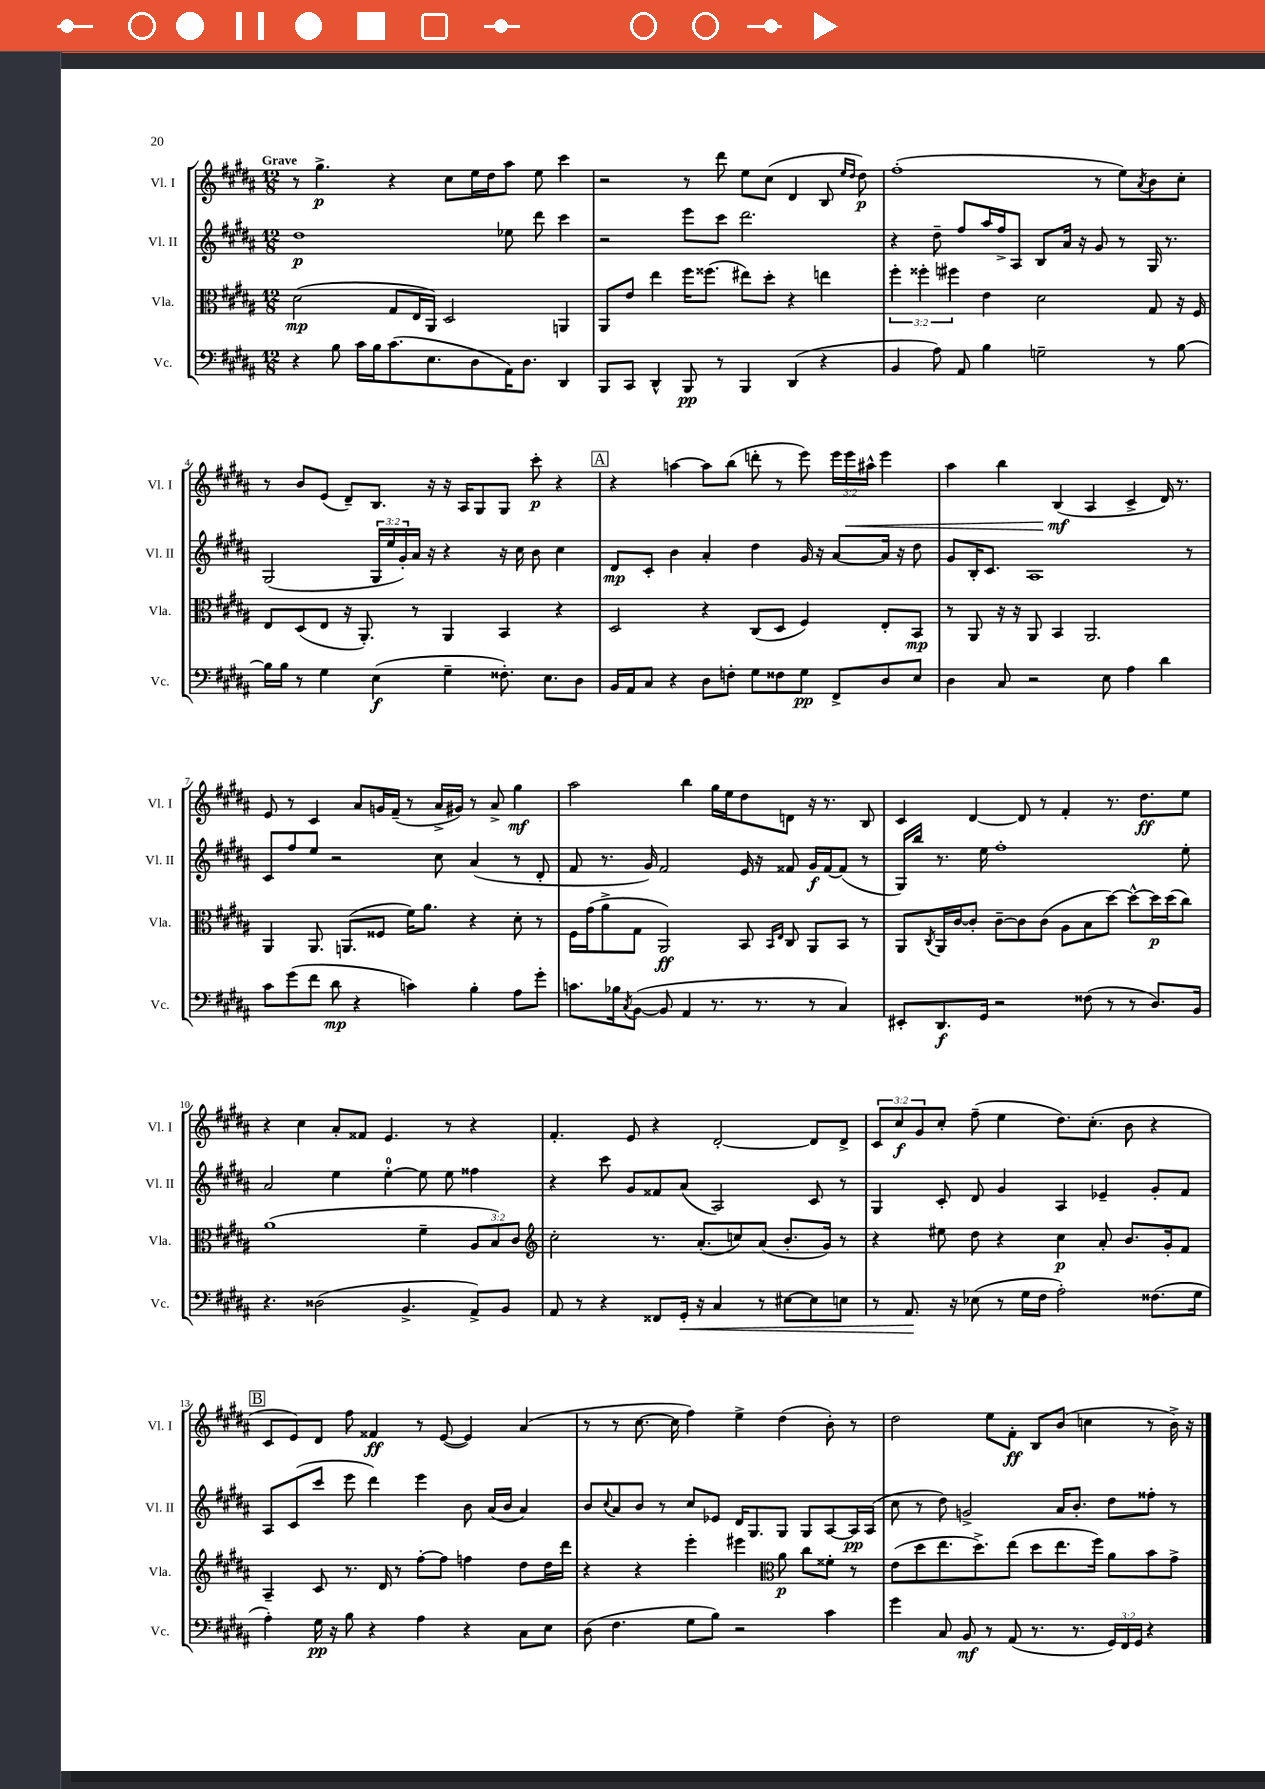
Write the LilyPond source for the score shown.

<<
\new StaffGroup <<
\new Staff = "s0" \with { instrumentName = "Vl. I" shortInstrumentName = "Vl. I" } {
    \clef treble \key b \major \numericTimeSignature \time 12/8 \override Staff.TupletNumber.text = #tuplet-number::calc-fraction-text \tempo "Grave"
    r8 gis''4.->\p r4 cis''8 e''16 dis''16 ais''8 e''8 cis'''4 |
    r2 r8 dis'''8 e''8 cis''8( dis'4 b8 \grace { e''16 dis''16 } dis''8\p) |
    fis''1-.( r8 e''8) \acciaccatura { ais'8 } b'8 cis''8-. |
    r8 b'8 e'8( dis'8--) b8. r16 r16 ais16 gis8 gis8 cis'''8-.\p r4 |
    \mark \markup { \box "A" } r4 a''4~ a''8 b''8( d'''8-. r8 e'''8) \tuplet 3/2 { e'''16 e'''16\< ais''16-^ } e'''4 |
    ais''4 b''4 b4\mf\!( ais4 cis'4-> dis'16) r8. |
    e'8 r8 cis'4 ais'8 g'16 fis'16--( r8 ais'16-> gis'16) r8 ais'8-> gis''4\mf |
    ais''2 b''4 gis''16 e''16 dis''8 d'8 r16 r8. b8 |
    cis'4 dis'4~ dis'8 r8 fis'4-. r8. dis''8.\ff e''8 |
    r4 cis''4 ais'8-. fisis'8 e'4. r8 r4 |
    fis'4.-. e'8 r4 dis'2~-. dis'8 dis'8-> |
    \tuplet 3/2 { cis'8 cis''8\f gis'8 } cis''8-. fis''8--( e''4 dis''8.) cis''8.-.( b'8 r4 |
    \mark \markup { \box "B" } cis'8 e'8) dis'8 fis''8 fisis'4\ff r8 e'8~( e'4) ais'4( |
    r8 r8 cis''8.~ cis''16 fis''4) e''4-> dis''4( b'8-.) r8 |
    dis''2 e''8 fis'8-.\ff b8 b'8( c''4 r8 b'16->) r16 \bar "|." |
}
\new Staff = "s1" \with { instrumentName = "Vl. II" shortInstrumentName = "Vl. II" } {
    \clef treble \key b \major \numericTimeSignature \time 12/8 \override Staff.TupletNumber.text = #tuplet-number::calc-fraction-text
    dis''1\p ees''8 dis'''8 cis'''4 |
    r2 e'''8 cis'''8 dis'''2. |
    r4 dis''8-- fis''8 ais''16 fis''16-> ais8 b8 ais'16 r16 gis'8 r8 gis16 r8. |
    gis2( \tuplet 3/2 { gis16 e''16 gis'16-.) } ais'16 r16 r4 r16 cis''16 b'8 cis''4 |
    \mark \markup { \box "A" } dis'8\mp cis'8-. b'4 ais'4-. dis''4 gis'16 r16 ais'8~ ais'16 r16 dis''8 |
    gis'8 b16-. cis'8. ais1 r8 |
    cis'8 fis''8 e''8 r2 cis''8 ais'4( r8 dis'8-. |
    fis'8 r8. gis'16) fis'2 e'16 r16 fisis'8 gis'16\f fisis'16~ fisis'8( r8 |
    gis16) b''16 r8. e''16 fis''1-. e''8-. |
    ais'2 e''4 e''4-0~-. e''8 e''8 fisis''4 |
    r4 cis'''8 gis'8 fisis'8 ais'8( ais2) cis'8 r8 |
    gis4 cis'8-. dis'8 gis'4 ais4 ees'4-- gis'8-. fis'8 |
    \mark \markup { \box "B" } ais8 cis'8( cis'''8 e'''8 dis'''4) e'''4 b'8 ais'16( b'16 ais'4) |
    b'8 \appoggiatura { cis''8 } ais'8 b'8 r8 cis''8 ees'8 dis'16 gis8. gis8 gis8 ais8~ ais16\pp ais16( |
    cis''8 r8 dis''8) g'2-> ais'16 b'8.-. dis''8 fisis''8-. r8 \bar "|." |
}
\new Staff = "s2" \with { instrumentName = "Vla." shortInstrumentName = "Vla." } {
    \clef alto \key b \major \numericTimeSignature \time 12/8 \override Staff.TupletNumber.text = #tuplet-number::calc-fraction-text
    dis'2\mp( gis8 e16 ais,16) dis2 a,4 |
    ais,8 e'8 e''4 fis''16 fisis''8.( eis''8) dis''8-. r4 e''4 |
    \tuplet 3/2 { fis''4-. fisis''4-. fis''4 } e'4 dis'2 gis8 r16 fis16 |
    e8 dis8( e8 r16 ais,8.-.) r8 ais,4 b,4 r4 |
    \mark \markup { \box "A" } dis2 r4 cis8( dis8 fis4) e8-. b,8\mp |
    r8 ais,8 r16 r16 ais,8 b,4 ais,2. |
    ais,4 ais,8. a,8.( fisis8 fis'16) ais'8. r4 dis'8-. r8 |
    fis16 gis'16( ais'8-> gis8 ais,2\ff) b,8 \grace { b,16 e16 } cis8 ais,8 b,8 r8 |
    ais,8 \acciaccatura { cis8 } ais,16 cis'16~ cis'8-. cis'8~-- cis'8 cis'8( ais8 b8 dis''8~) dis''8~-^ dis''16\p dis''16( cis''8) |
    ais'1( fis'4-- \tuplet 3/2 { ais8 b8) cis'8 } |
    \clef treble cis''2-. r8. ais'8.-.( c''8) ais'8( b'8.-. gis'16) r8 |
    r4 eis''8 dis''8 r4 cis''4\p ais'8-. b'8. gis'16-. fis'8 |
    \mark \markup { \box "B" } ais4-- cis'8 r8. dis'16 r8 fis''8~-. fis''8 f''4 dis''8 dis''16 dis'''16 |
    r4 r4 e'''4-. eis'''4 \clef alto ais'8\p cis''8 fisis'8-. r8 |
    e'8( dis''8 e''8. dis''8.->) e''8( dis''8 e''8. fis''16) ais'8 b'8 gis'8-> \bar "|." |
}
\new Staff = "s3" \with { instrumentName = "Vc." shortInstrumentName = "Vc." } {
    \clef bass \key b \major \numericTimeSignature \time 12/8 \override Staff.TupletNumber.text = #tuplet-number::calc-fraction-text
    r4 b8 cis'16 b16 cis'8.( e8. dis8 ais,16) dis8. dis,4 |
    b,,8 cis,8 dis,4-^ b,,8\pp r8 b,,4 dis,4( r4 |
    b,4 ais8) ais,8 b4 g2-- r8 b8~ |
    b16 b16 r8 gis4 e4\f( gis4-- fisis8.-.) e8. dis8 |
    \mark \markup { \box "A" } b,16 ais,16 cis8 r4 dis8 f8-. gis8 fisis8 gis8\pp fis,8-> dis8 e8 |
    dis4 cis8 r2 e8 ais4 dis'4 |
    cis'8 gis'8( fis'8 dis'8\mp r4 c'4) b4-. ais8 gis'8-. |
    c'8. bes16 \acciaccatura { cis8 } b,8~( b,8 ais,4 r8. r8. r8 cis4) |
    eis,8-. dis,8.\f gis,16 r2 fisis8( r8 r8 dis8.) b,16 |
    r4. disis2( b,4.-> ais,8->) b,8 |
    ais,8 r8 r4 fisis,8 gis,16-.\< r16 cis4 r8 eis8~ eis8 e8 |
    r8 ais,8.\! r16 ees8( r8 gis16 fis16 ais2-.) fisis8.( gis16 |
    \mark \markup { \box "B" } ais4-.) gis16\pp r16 b8 r4 ais4 r4 cis8 e8 |
    dis8( fis4. gis8 b8) r2 cis'4 |
    gis'4 cis8 b,8\mf r8 ais,8( r8. r8. \tuplet 3/2 { gis,16) fis,16 gis,16 } r4 \bar "|." |
}
>>
>>
